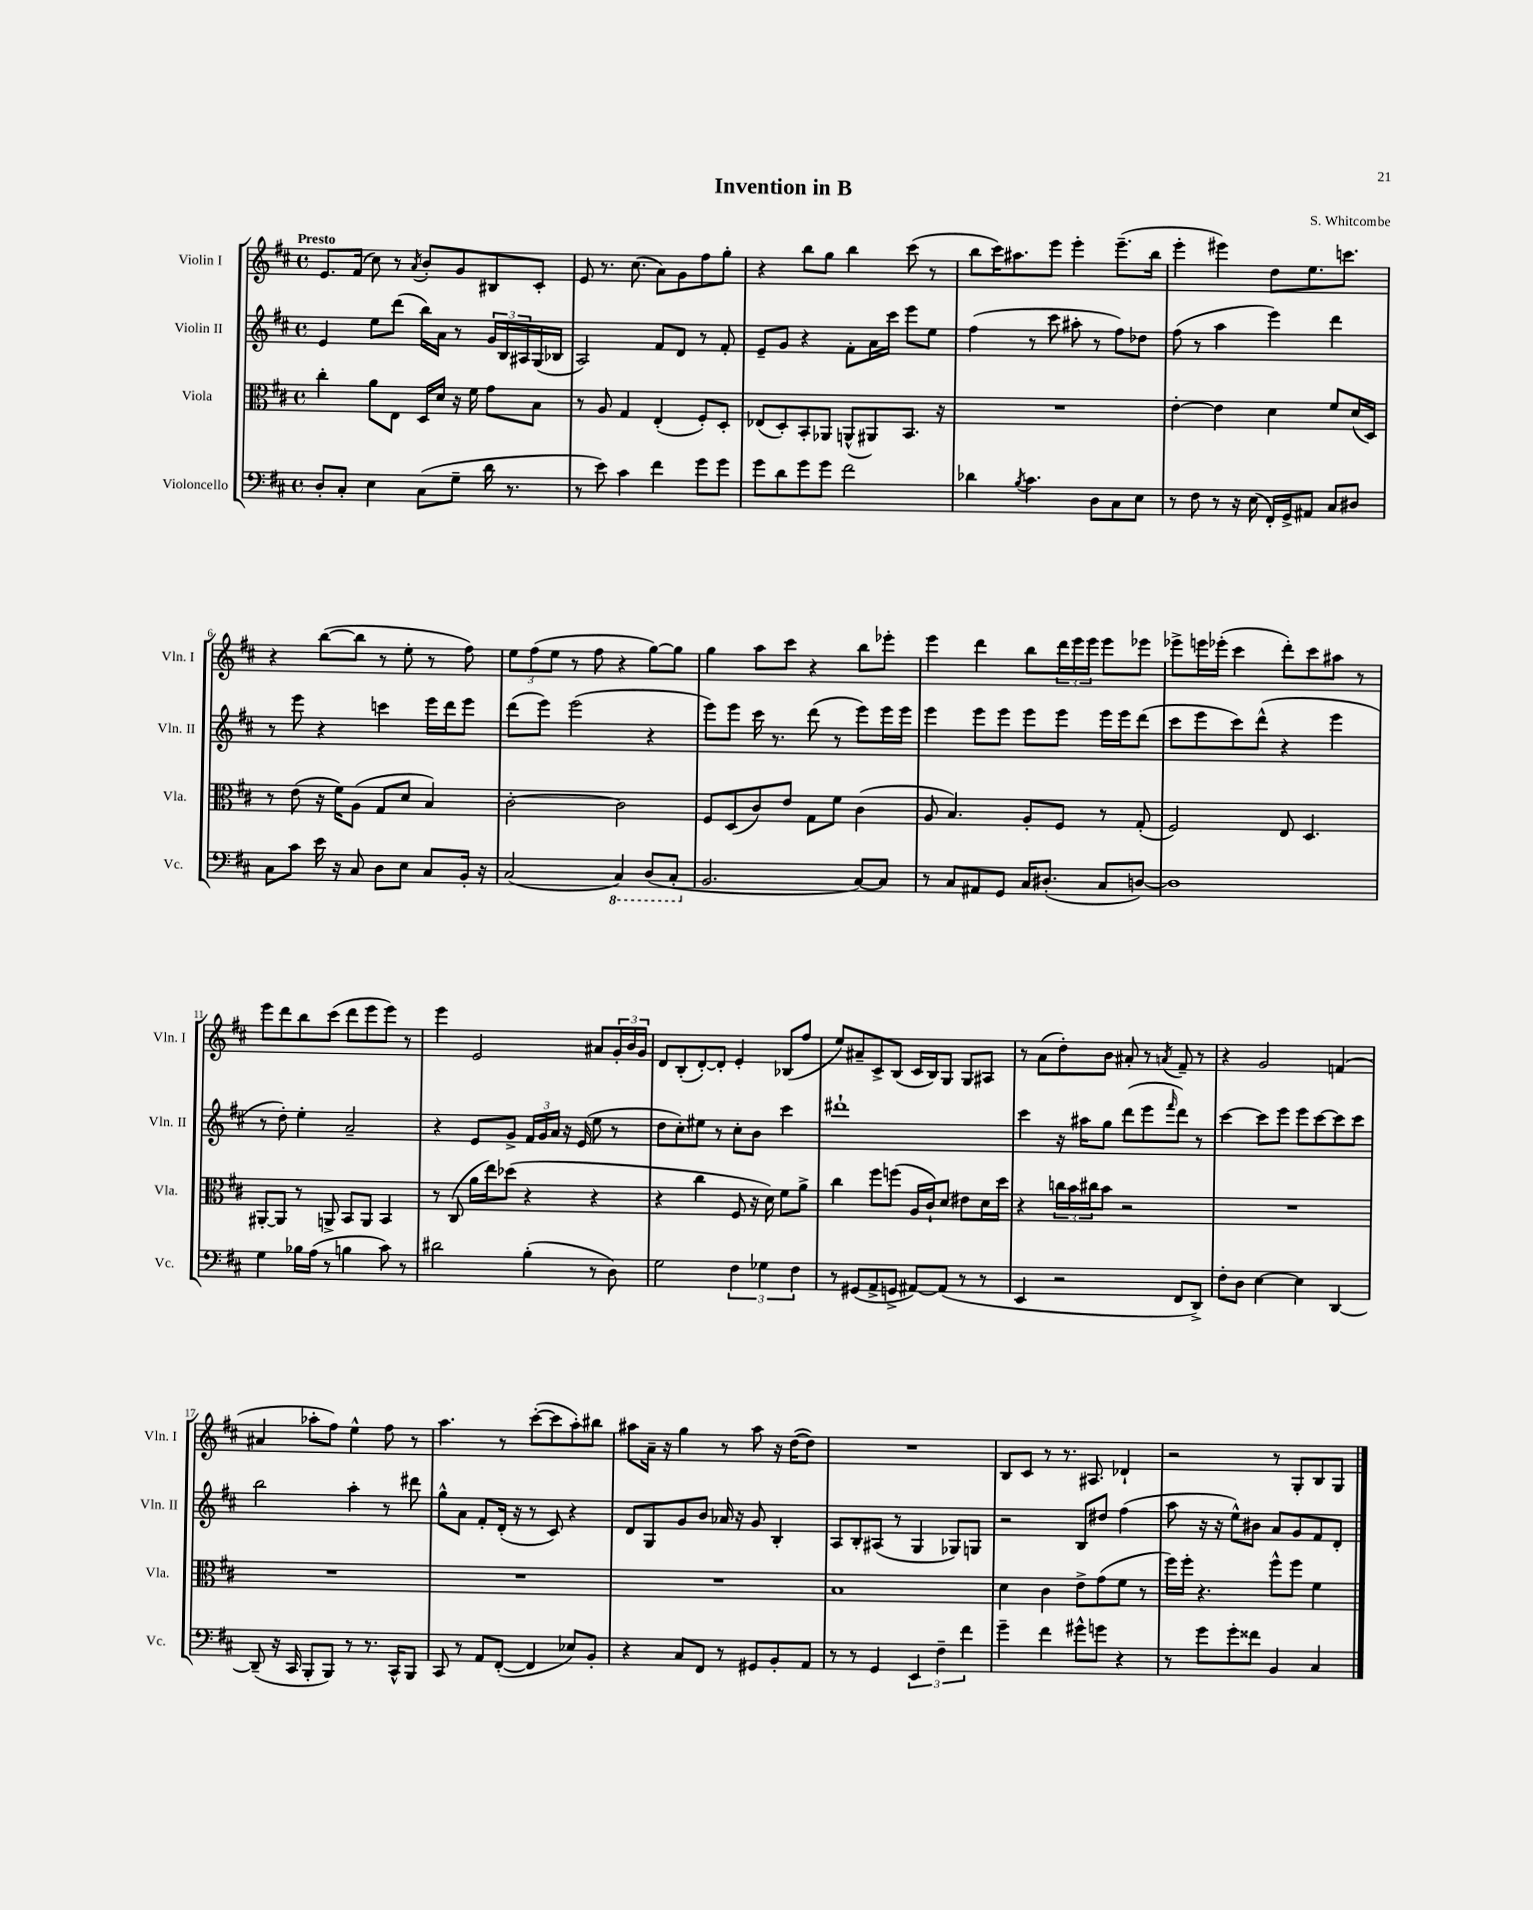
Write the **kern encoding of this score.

**kern	**kern	**kern	**kern
*part4	*part3	*part2	*part1
*staff4	*staff3	*staff2	*staff1
*I"Violoncello	*I"Viola	*I"Violin II	*I"Violin I
*I'Vc.	*I'Vla.	*I'Vln. II	*I'Vln. I
*clefF4	*clefC3	*clefG2	*clefG2
*k[f#c#]	*k[f#c#]	*k[f#c#]	*k[f#c#]
*M4/4	*M4/4	*M4/4	*M4/4
*met(c)	*met(c)	*met(c)	*met(c)
=1	=1	=1	=1
!	!	!	!LO:TX:a:B:t=Presto
8D'/L	4cc#'\	4e/	8.e/L
8C#'/J	.	.	.
.	.	.	(16f#/Jk
4E\	8a\L	8ee\L	8cc#\)
.	8E\J	(8ddd\J	8r
.	.	.	8qa/
(8C#\L	16D/LL	16bb\LL)	8b'/L
.	16d/JJ	16a\JJ	.
8G~\J	16r	8r	8g/
.	16f#\	.	.
16d\	8g\L	24g/LL	8B#X/
.	.	24B/	.
8.r	.	.	.
.	.	24A#X/	.
.	8B\J	(16G/	8c#'/J
.	.	16B-X/JJ	.
=2	=2	=2	=2
8r	8r	2A/)	8e/
8e\)	8A/	.	8.r
4c#\	4G/	.	.
.	.	.	(8.cc#\
4f#\	(4E'/	8f#/L	8a\L)
.	.	8d/J	8g\
8g\L	8F#'/L)	8r	8ff#\
8g\J	8D'/J	8f#'/	8gg'\J
=3	=3	=3	=3
8g\L	(8E-X/L	8e~/L	4r
8d\	8D'/)	8g/J	.
8g\	8BB'/	4r	8bb\L
8g\J	8AA-X/J	.	8gg\J
2f#\	(8AAn^^/L	8f#'\L	4bb\
.	8AA#X/)	16a\L	.
.	.	16ccc#\JJ	.
.	8.BB/J	8eee\L	(8ccc#\
.	.	8ee\J	8r
.	16r	.	.
=4	=4	=4	=4
4d-X\	1r	(4ff#\	8bb\L
.	.	.	16ccc#\K)
.	.	.	8.aa#X\
8qB/	.	.	.
4.c#\	.	8r	.
.	.	8ccc#\	8eee\J
.	.	8aa#X'\	4eee'\
8D\L	.	8r	.
8C#\	.	8ff#\L)	(8.eee~\L
8E\J	.	8dd-X\J	.
.	.	.	16bb\Jk
=5	=5	=5	=5
8r	[4e'\	(8ff#\	4eee'\
8F#\	.	8r	.
8r	4e\]	4aa\	4eee#X\)
16r	.	.	.
(16E\	.	.	.
16FF#'/LL)	4d\	4eee\)	8dd\L
16GG^/J	.	.	.
8AA#X/J	.	.	8.ee\
8C#/L	8f#/L	4ddd\	.
.	.	.	8.cccn\J
8D#X/J	(16d/L	.	.
.	16D/JJ)	.	.
!!LO:LB:g=z
=6	=6	=6	=6
8C#\L	8r	8r	4r
8c#\J	(8e\	8eee\	.
16e\	16r	4r	([8bb\L
16r	16f#\KL)	.	.
8C#/	(8A\J	.	8bb\J]
8D\L	8G/L	4cccn\	8r
8E\J	8d/J	.	8ee'\
8C#/L	4B/)	16eee\LL	8r
.	.	16ddd\J	.
16BB'/Jk	.	8eee\J	8ff#\)
16r	.	.	.
=7	=7	=7	=7
(2C#/	[2c#'\	(8ddd\L	12ee\L
.	.	.	(12ff#\
.	.	8eee\J)	.
.	.	.	12ee\J
.	.	(2eee\	8r
.	.	.	8ff#\
*8ba	*	*	*
4CC#/)	2c#\]	.	4r
(8DD/L	.	4r	[8gg\L)
8CC#'/J	.	.	8gg\J]
=8	=8	=8	=8
*X8ba	*	*	*
2.BB/	8F#/L	8eee\L)	4gg\
.	(8D/	8eee\J	.
.	8c#/)	16ccc#\	8aa\L
.	.	8.r	.
.	8e/J	.	8ccc#\J
.	8G\L	(8ddd\	4r
.	8f#\J	8r	.
[8C#/L)	(4c#\	8eee\L)	8bb\L
8C#/J]	.	16eee\L	8eee-X'\J
.	.	16eee\JJ	.
=9	=9	=9	=9
8r	8A/	4eee\	4eee\
8C#/L	4.B/)	.	.
8AA#X/	.	8eee\L	4ddd\
8GG/J	.	8eee\J	.
16C#/KL	8A'/L	8eee\L	8bb\L
(8.D#X'/J	.	.	.
.	8F#/J	8eee\J	24ddd\L
.	.	.	24eee\
.	.	.	24eee\JJ
8C#/L	8r	16eee\LL	8eee\L
.	.	16eee\J	.
[8Dn/J)	(8G'/	(8ddd\J	8eee-X\J
=10	=10	=10	=10
1D]	2F#/)	8ccc#\L	8eee-X^\L
.	.	8eee\	16eeen\L
.	.	.	(16eee-X'\JJ
.	.	8ccc#\)	4ccc#\
.	.	(8ddd^^\J	.
.	8E/	4r	8ddd'\L)
.	4.D/	.	8ccc#\
.	.	4eee\	8aa#X\J
.	.	.	8r
!!LO:LB:g=z
=11	=11	=11	=11
4G\	[8AA#X'/L	8r	8eee\L
.	8AA#/J]	8dd'\)	8ddd\
16B-X\LL	8r	4ee'\	8bb\
(16A\JJ	.	.	.
8r	8AAn^/	.	(8ccc#\J
4Bn\	8BB/L	2a~/	8ddd\L
.	8AA/J	.	8eee\
8c#\)	4BB/	.	8eee\J)
8r	.	.	8r
=12	=12	=12	=12
2d#X\	8r	4r	4eee\
.	(8C#/	.	.
.	16a\LL	8e/L	2e/
.	16ee\J)	.	.
.	(8dd-X\J	8g^/J	.
(4B'\	4r	24f#/LL	.
.	.	24g/	.
.	.	24a/JJ	.
.	.	16r	.
.	.	(16e/	.
8r	4r	8ee\	8a#X/L
8D\)	.	8r	24g'/L
.	.	.	24b/
.	.	.	24g/JJ
=13	=13	=13	=13
2G\	4r	8dd\L	8d/L
.	.	8cc#'\)	(8B'/
.	4cc#\	8ee#X\J	[8d'/)
.	.	8r	8d'/J]
6F#\	8F#/	8cc#'\L	4e'/
.	16r	8b\J	.
6G-X\	.	.	.
.	16d\)	.	.
.	8f#\L	4ccc#\	(8B-X/L
6F#\	.	.	.
.	8a^\J	.	8ff#/J
=14	=14	=14	=14
8r	4cc#\	1ddd#X`	8ee/L)
(8GG#X/L	.	.	8a#X~/
8AA^/	8ff#\L	.	8c#^/
8GGn^/J	(8ffn\J	.	(8B/J
[8AA#X/L)	16A/LL	.	16c#/LL
.	16c#`/J)	.	16B/J)
(8AA#/J]	8d/J	.	8G/J
8r	8e#X\L	.	8G/L
8r	16d\L	.	8A#X/J
.	16dd\JJ	.	.
=15	=15	=15	=15
4EE/	4r	4ccc#\	8r
.	.	.	(8a\L
2r	24ccn\LL	16r	8dd'\)
.	24b\	.	.
.	.	16aa#X\KL	.
.	24cc#X\J	.	.
.	8b\J	8gg\J	8b\J
.	2r	(8ddd\L	8a#X'/
.	.	8eee\	8r
.	.	16qqfff#/	8qan/
8FF#/L	.	8ddd\J)	8f#~/
8DD^/J)	.	8r	8r
=16	=16	=16	=16
8F#'\L	1r	[4ccc#\	4r
8D\J	.	.	.
[4E\	.	8ccc#\L]	2g/
.	.	8eee\J	.
4E\]	.	8eee\L	.
.	.	[8ccc#\	.
[4DD/	.	8ccc#\]	(4fn/
.	.	8ccc#\J	.
!!LO:LB:g=z
=17	=17	=17	=17
(8DD~/]	1r	2bb\	4a#X/
16r	.	.	.
16CC#/	.	.	.
8BBB'/L	.	.	8aa-X'\L
8BBB/J)	.	.	8ff#\J)
8r	.	4aa'\	4ee^^\
8.r	.	.	.
.	.	8r	8ff#\
16CC#^^/KL	.	.	.
8BBB/J	.	8ddd#X\	8r
=18	=18	=18	=18
8CC#/	1r	8gg^^\L	4.aa\
8r	.	8a\J	.
8AA/L	.	8f#'/L	.
([8FF#'/J	.	(16d'/Jk	8r
.	.	16r	.
4FF#/]	.	8r	([8ccc#'\L
.	.	8c#/)	8ccc#\]
8E-X/L)	.	4r	8aa'\)
8BB'/J	.	.	8bb#X\J
=19	=19	=19	=19
4r	1r	8d/L	8aa#X\L
.	.	8G/	16a~\Jk
.	.	.	16r
8C#/L	.	8g/	4gg\
8FF#/J	.	8b/J	.
8r	.	16a-X/	8r
.	.	16r	.
8GG#X/L	.	8g/	8aa#\
8BB'/	.	4B'/	16r
.	.	.	([16dd\KL
8AA/J	.	.	8dd\J])
=20	=20	=20	=20
8r	1B	8A/L	1r
8r	.	8B'/	.
4GG/	.	(8A#X/J	.
.	.	8r	.
6EE/	.	4G/	.
6F#~\	.	.	.
.	.	8G-X/L)	.
6f#\	.	.	.
.	.	8Gn/J	.
=21	=21	=21	=21
4g~\	4d\	2r	8B/L
.	.	.	8c#/J
4f#\	4c#\	.	8r
.	.	.	8.r
8g#X^^\L	8e^\L	8B/L	.
.	.	.	8.A#X/
8gn\J	(8g\	8dd#X/J	.
4r	8f#\J	(4ff#\	4d-X`/
.	8r	.	.
=22	=22	=22	=22
8r	16ff#\LL)	8aa\	2r
.	16ff#'\JJ	.	.
8g\L	4.r	16r	.
.	.	16r	.
8g'\	.	8ee^^\L)	.
8f##X\J	.	8b#X\J	.
4BB/	8ff#^^\L	8a/L	8r
.	8ff#\J	8g/	8G'/L
4C#/	4f#\	8f#/	8B/
.	.	8d'/J	8G/J
==	==	==	==
*-	*-	*-	*-
